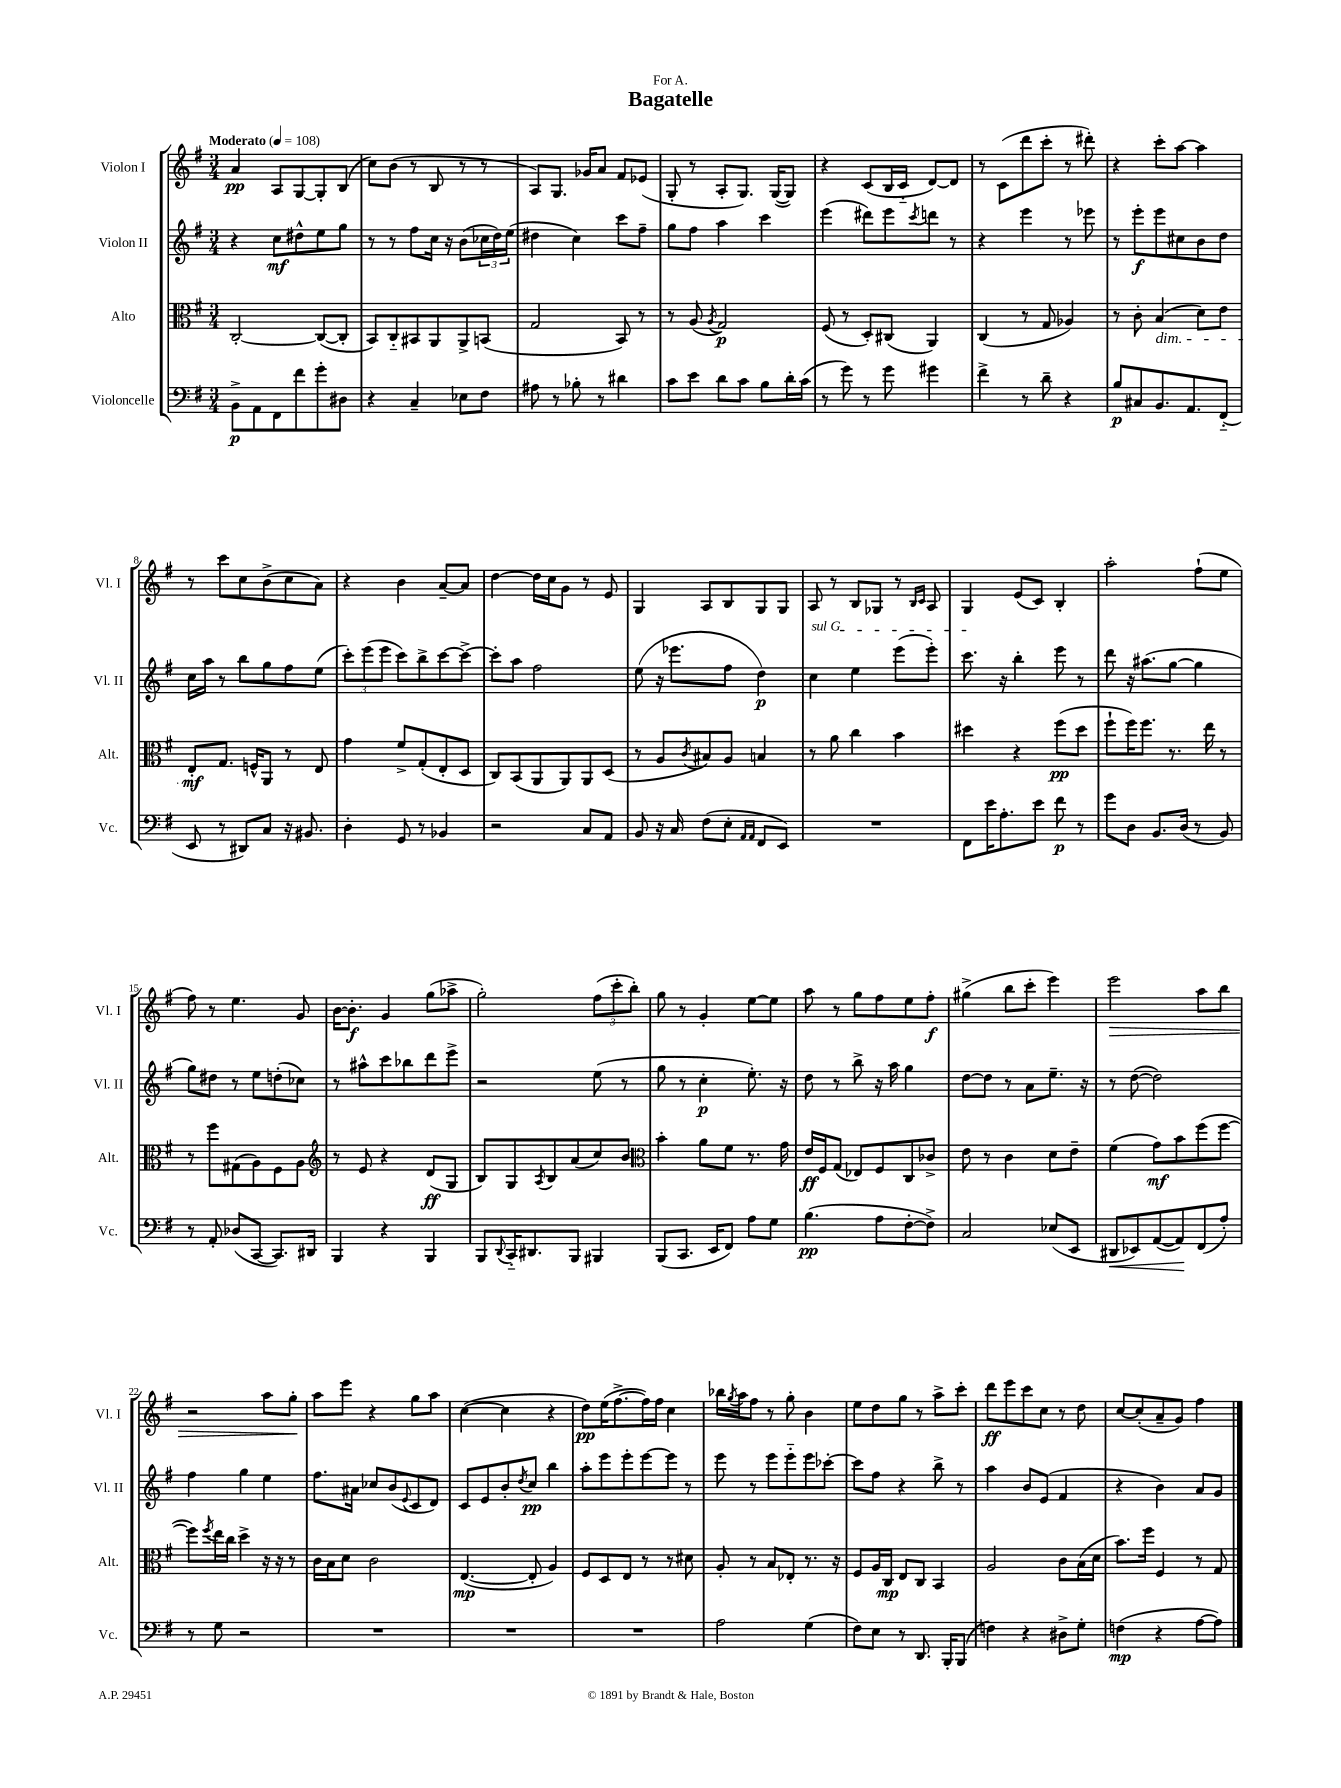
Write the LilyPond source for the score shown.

\header { title = "Bagatelle" dedication = "For A." }
<<
\new StaffGroup <<
\new Staff = "s0" \with { instrumentName = "Violon I" shortInstrumentName = "Vl. I" } {
    \clef treble \key g \major \numericTimeSignature \time 3/4 \tempo "Moderato" 4 = 108
    a'4\pp a8 g8~ g8-. b8( |
    c''8) b'8( r8 b8 r8 r8 |
    a8) g8. ges'16 a'8 fis'8 ees'8( |
    g8-. r8 a8-. g8.) g16~( g8) |
    r4 c'8( b16 c'16-_ d'8~) d'8 |
    r8 c'8( d'''8 c'''8-. r8 dis'''8-.) |
    r4 c'''8-. a''8~ a''4 |
    r8 c'''8 c''8 b'8->( c''8 a'8) |
    r4 b'4 a'8~-- a'8 |
    d''4~ d''16 c''16 g'8 r8 e'8 |
    g4 a8 b8 g8 g8 |
    a8 r8 b8 ges8 r8 \grace { b16 c'16 } a8 |
    g4 e'8( c'8) b4-. |
    a''2-. fis''8-!( e''8 |
    fis''8) r8 e''4. g'8 |
    b'16~ b'8.-.\f g'4 g''8( aes''8-> |
    g''2-.) \tuplet 3/2 { fis''8( c'''8-. b''8-.) } |
    g''8 r8 g'4-. e''8~ e''8 |
    a''8 r8 g''8 fis''8 e''8 fis''8-.\f |
    gis''4->( b''8 c'''8-. e'''4) |
    e'''2\> a''8 b''8 |
    r2 a''8 g''8-.\! |
    a''8 e'''8 r4 g''8 a''8 |
    c''4~( c''4 r4 |
    d''8\pp) e''16( fis''8.~-> fis''16) fis''16 c''4 |
    bes''16 \acciaccatura { g''8 } a''16 fis''8 r8 g''8-. b'4 |
    e''8 d''8 g''8 r8 a''8-> c'''8-. |
    d'''8\ff e'''8 c'''8 c''8 r8 d''8 |
    c''8~ c''8-.( a'8-- g'8) fis''4 \bar "|." |
}
\new Staff = "s1" \with { instrumentName = "Violon II" shortInstrumentName = "Vl. II" } {
    \clef treble \key g \major \numericTimeSignature \time 3/4
    r4 c''8\mf dis''8-^ e''8 g''8 |
    r8 r8 fis''8 c''16 r16 b'8( \tuplet 3/2 { ces''16 d''16) e''16( } |
    dis''4 c''4) c'''8 fis''8-- |
    g''8 fis''8 a''4 c'''4 |
    e'''4( dis'''8) e'''8 \acciaccatura { c'''8 } d'''8 r8 |
    r4 e'''4 r8 ees'''8 |
    r8 e'''8-.\f e'''8 cis''8 b'8 d''8 |
    c''16 a''16 r8 b''8 g''8 fis''8 e''8( |
    \tuplet 3/2 { c'''8-.) e'''8( e'''8 } c'''8) b''8-> c'''8~ c'''8~-> |
    c'''8-. a''8 fis''2 |
    e''8( r16 ees'''8. fis''8 d''4\p) |
    \once \override TextSpanner.bound-details.left.text = \markup { \italic "sul G" } c''4\startTextSpan e''4 e'''8( e'''8-.) |
    c'''8.\stopTextSpan r16 b''4-. e'''8 r8 |
    d'''8 r16 ais''8.( g''8~ g''4 |
    g''8) dis''8 r8 e''8 d''8-.( ces''8) |
    r8 ais''8-^ c'''8 bes''8 d'''8 e'''8-> |
    r2 e''8( r8 |
    g''8 r8 c''4-.\p e''8.-.) r16 |
    d''8 r8 b''8-> r16 a''16 g''4 |
    d''8~ d''8 r8 a'8 e''8.-- r16 |
    r8 d''8~( d''2) |
    fis''4 g''4 e''4 |
    fis''8. ais'16 ces''8 b'8( \appoggiatura { e'8 } c'8 d'8) |
    c'8 e'8 b'8-. \acciaccatura { d''8 } c''8\pp b''4 |
    a''8-. e'''8 e'''8-. e'''8~ e'''8 r8 |
    e'''8 r8 e'''8 e'''8-_ e'''8 ces'''8~-. |
    ces'''8 fis''8 r4 b''8-> r8 |
    a''4 b'8 e'8( fis'4 |
    r4 b'4) a'8 g'8 \bar "|." |
}
\new Staff = "s2" \with { instrumentName = "Alto" shortInstrumentName = "Alt." } {
    \clef alto \key g \major \numericTimeSignature \time 3/4
    c2~-. c8~( c8-. |
    b,8) c8-_ bis,8 a,8 a,8-> b,8( |
    g2 b,8) r8 |
    r8 a8( \acciaccatura { a8 } g2\p) |
    fis8( r8 d8-.) cis8( a,4) |
    c4( r8 g8 aes4) |
    r8 c'8-. b4\dim( d'8) e'8 |
    e8-.\mf\! g8. f16-^ a,8 r8 e8 |
    g'4 fis'8-> g8-.( e8-. d8 |
    c8) b,8( a,8 a,8) a,8 d8( |
    r8 a8 \acciaccatura { c'8 } bis8) a8 b4 |
    r8 a'8 c''4 b'4 |
    dis''4 r4 fis''8\pp( dis''8 |
    fis''8-! fis''16) fis''8. r8. e''16 r8 |
    r8 fis''8 gis8( a8) fis8 a8 |
    \clef treble r8 e'8 r4 d'8\ff( g8 |
    b8) g8 \acciaccatura { a8 } b8 a'8( c''8) b'8 |
    \clef alto b'4-. a'8 fis'8 r8. g'16 |
    e'16\ff fis16 g8( ees8) fis8 c8 ces'8-> |
    e'8 r8 c'4 d'8 e'8-- |
    fis'4( g'8\mf) b'8 fis''8( fis''8~ |
    fis''8) \acciaccatura { fis''8 } e''16 c''16 d''4-> r16 r16 r8 |
    c'16 b16 d'8 c'2 |
    e4.~\mp( e8-. a4) |
    fis8 d8 e8 r8 r8 dis'8 |
    a8-. r8 b8 ees8-. r8. r16 |
    fis8 a16 c16\mp e8 c8 b,4 |
    a2 c'8 b16( d'16 |
    b'8.) fis''16 fis4 r8 g8 \bar "|." |
}
\new Staff = "s3" \with { instrumentName = "Violoncelle" shortInstrumentName = "Vc." } {
    \clef bass \key g \major \numericTimeSignature \time 3/4
    b,8->\p a,8 fis,8 fis'8 g'8-. dis8 |
    r4 c4-- ees8 fis8 |
    ais8 r8 bes8-. r8 dis'4 |
    c'8 e'8 d'8 c'8 b8 d'16-. c'16( |
    r8 g'8) r8 g'8 gis'4 |
    fis'4-> r8 d'8-- r4 |
    b8\p cis8 b,8. a,8. fis,8-_( |
    e,8 r8 dis,8) c8 r16 bis,8. |
    d4-. g,8 r8 bes,4 |
    r2 c8 a,8 |
    b,8 r16 c16 fis8( e8-. \grace { a,16 a,16 } fis,8 e,8) |
    R2. |
    fis,8 e'16 a8.-. e'8 fis'8\p r8 |
    g'8 d8 b,8. d16( r8 b,8) |
    r8 a,8-. des8( c,8~ c,8.) dis,16 |
    b,,4 r4 b,,4 |
    b,,8 \appoggiatura { d,8 } c,16-_ dis,8. b,,8 bis,,4 |
    b,,8( c,8. e,16 fis,8) a8 g8 |
    b4.\pp( a8 fis8~-. fis8->) |
    c2 ees8( e,8 |
    dis,8\< ees,8) a,8~( a,8\!) fis,8( a8-.) |
    r8 g8 r2 |
    R2. |
    R2. |
    R2. |
    a2 g4( |
    fis8) e8 r8 d,8. b,,16-. b,,8( |
    f4) r4 dis8-> g8-. |
    f4\mp( r4 a8~ a8) \bar "|." |
}
>>
>>
